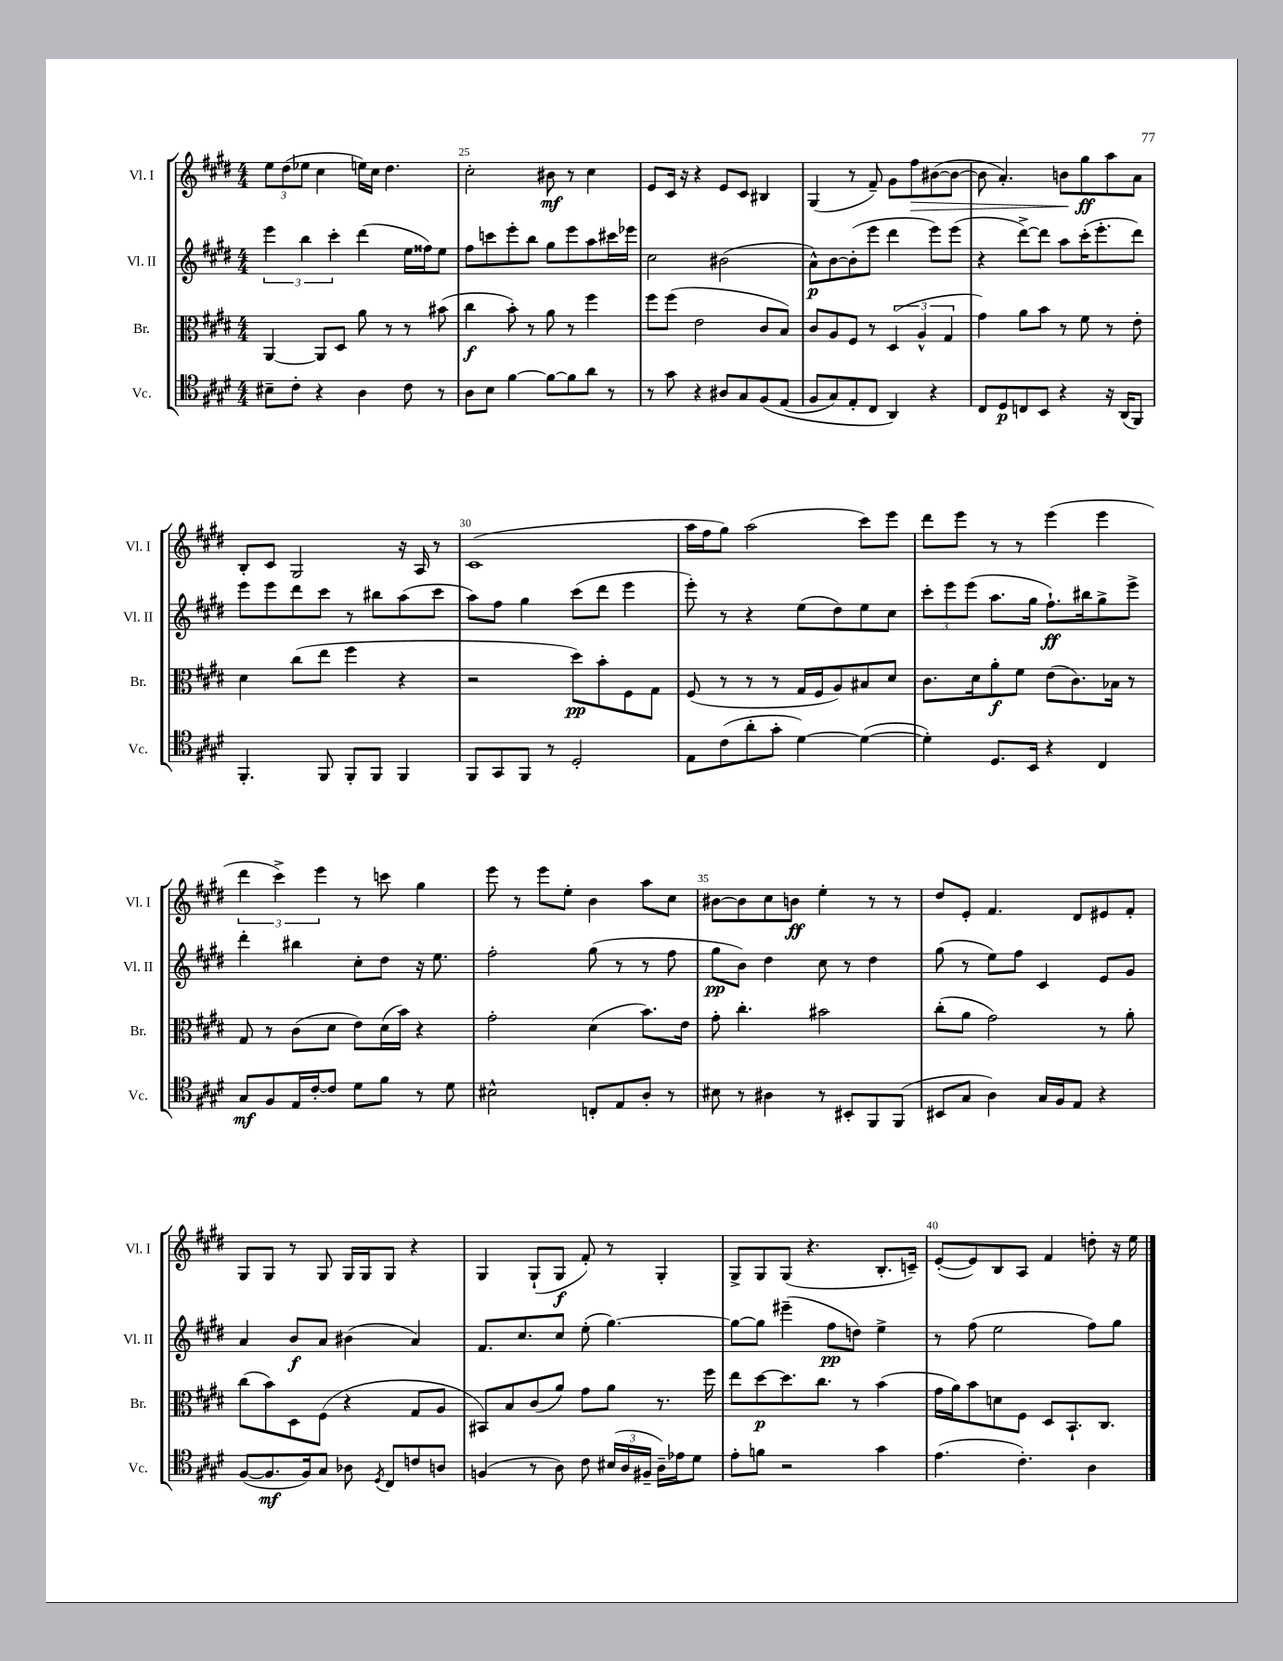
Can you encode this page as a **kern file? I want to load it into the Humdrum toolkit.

**kern	**dynam	**kern	**dynam	**kern	**dynam	**kern	**dynam
*part4	*part4	*part3	*part3	*part2	*part2	*part1	*part1
*staff4	*staff4	*staff3	*staff3	*staff2	*staff2	*staff1	*staff1
*I"Vc.	*	*I"Br.	*	*I"Vl. II	*	*I"Vl. I	*
*I'Vc.	*	*I'Br.	*	*I'Vl. II	*	*I'Vl. I	*
*clefC4	*	*clefC3	*	*clefG2	*	*clefG2	*
*k[f#c#g#d#]	*	*k[f#c#g#d#]	*	*k[f#c#g#d#]	*	*k[f#c#g#d#]	*
*M4/4	*	*M4/4	*	*M4/4	*	*M4/4	*
=24	=24	=24	=24	=24	=24	=24	=24
8B#X~\L	.	[4AA/	.	6eee\	.	12ee\L	.
.	.	.	.	.	.	(12dd#\	.
8c#'\J	.	.	.	.	.	.	.
.	.	.	.	6bb\	.	12ee-X\J	.
4r	.	8AA/L]	.	.	.	4cc#\	.
.	.	.	.	6ccc#'\	.	.	.
.	.	8D#/J	.	.	.	.	.
4A\	.	8a\	.	(4ddd#\	.	16een\LL)	.
.	.	.	.	.	.	16cc#\JJ	.
.	.	8r	.	.	.	4.dd#\	.
8c#\	.	8r	.	16ee\LL	.	.	.
.	.	.	.	16ff##X\J)	.	.	.
8r	.	(8b#X\	.	8ee\J	.	.	.
=25	=25	=25	=25	=25	=25	=25	=25
8A\L	.	4cc#\	f	8ff#\L	.	2cc#'\	.
8B\J	.	.	.	8cccn\	.	.	.
[4f#\	.	8b'\)	.	8eee'\	.	.	.
.	.	8r	.	8bb\J	.	.	.
8f#\L_	.	8a\	.	8gg#\L	.	8b#X\	mf
8f#\]	.	8r	.	8eee\	.	8r	.
8a\J	.	4ff#\	.	8aa\	.	4cc#\	.
8r	.	.	.	16ccc#X\L	.	.	.
.	.	.	.	16eee-X\JJ	.	.	.
=26	=26	=26	=26	=26	=26	=26	=26
8r	.	8ff#\L	.	2cc#\	.	8e/L	.
8g#\	.	(8ff#\J	.	.	.	16c#/Jk	.
.	.	.	.	.	.	16r	.
4r	.	2e\	.	.	.	4r	.
8A#X/L	.	.	.	(2b#X\	.	8e/L	.
8G#/	.	.	.	.	.	8c#/J	.
(8F#/	.	8c#/L	.	.	.	4B#X/	.
(8E/J	.	8B/J)	.	.	.	.	.
=27	=27	=27	=27	=27	=27	=27	=27
8F#/L	.	8c#/L	.	8a^^\L)	p	(4G#/	.
8G#/)	.	8A/	.	[8b\	.	.	.
8E'/	.	8F#/J	.	(8b'\]	.	8r	.
8C#/J	.	8r	.	8eee\J	.	8f#~/)	.
4AA/)	.	(6D#/	.	4ddd#\	.	8g#\L	.
!	!	!	!	!	!	!	!LO:HP:b
.	.	.	.	.	.	8ff#\	>
.	.	6A^^/	.	.	.	.	.
4r	.	.	.	8eee\L)	.	([8b#X\	.
.	.	6G#/	.	.	.	.	.
.	.	.	.	(8eee\J	.	8b#\J_	.
=28	=28	=28	=28	=28	=28	=28	=28
8C#/L	.	4g#\)	.	4r	.	8b#\]	.
8D#/	p	.	.	.	.	4.a'/)	.
8Cn/	.	8a\L	.	[8ddd#^\L)	.	.	.
8BB/J	.	8b\J	.	8ddd#\J]	.	.	.
4r	.	8r	.	8aa\L	.	8bn\L	.
.	.	8f#\	.	(16ccc#'\K	.	8gg#\	] ff
.	.	.	.	8.eee'\	.	.	.
16r	.	8r	.	.	.	8aa\	.
(16AA/KL	.	.	.	.	.	.	.
8FF#/J)	.	8e'\	.	8ddd#\J)	.	8a\J	.
!!LO:LB:g=z
=29	=29	=29	=29	=29	=29	=29	=29
4.FF#'/	.	4d#\	.	8eee\L	.	8B'/L	.
.	.	.	.	8eee\	.	8c#/J	.
.	.	(8cc#\L	.	8ddd#\	.	2G#/	.
8FF#/	.	8ee\J	.	8ccc#\J	.	.	.
8FF#'/L	.	4ff#\	.	8r	.	.	.
8FF#/J	.	.	.	8bb#X\L	.	.	.
4FF#/	.	4r	.	(8aa\	.	16r	.
.	.	.	.	.	.	16A/	.
.	.	.	.	8ccc#\J	.	8r	.
=30	=30	=30	=30	=30	=30	=30	=30
8FF#/L	.	2r	.	8aa\L)	.	(1c#	.
8GG#/	.	.	.	8ff#\J	.	.	.
8FF#/J	.	.	.	4gg#\	.	.	.
8r	.	.	.	.	.	.	.
2D#'/	.	8dd#\L)	pp	(8ccc#\L	.	.	.
.	.	8b'\	.	8ddd#\J	.	.	.
.	.	8F#\	.	4eee\	.	.	.
.	.	8G#\J	.	.	.	.	.
=31	=31	=31	=31	=31	=31	=31	=31
8E\L	.	(8F#/	.	8eee'\)	.	16aa\LL	.
.	.	.	.	.	.	16ff#\J	.
(8c#\	.	8r	.	8r	.	8gg#\J)	.
8a'\	.	8r	.	4r	.	(2aa\	.
8g#'\J	.	8r	.	.	.	.	.
[4d#\)	.	16G#/LL	.	(8ee\L	.	.	.
.	.	16F#/J	.	.	.	.	.
.	.	8A/)	.	8dd#\)	.	.	.
(4d#\_	.	8B#X/	.	8ee\	.	8ccc#\L)	.
.	.	8d#/J	.	8cc#\J	.	8eee\J	.
=32	=32	=32	=32	=32	=32	=32	=32
4d#'\])	.	8.c#\L	.	12ccc#'\L	.	8ddd#\L	.
.	.	.	.	12eee\	.	.	.
.	.	.	.	.	.	8eee\J	.
.	.	.	.	(12eee\J	.	.	.
.	.	16d#\k	.	.	.	.	.
8.D#/L	.	8a'\	f	8.aa\L	.	8r	.
.	.	8f#\J	.	.	.	8r	.
16BB/Jk	.	.	.	16gg#\Jk	.	.	.
4r	.	(8e\L	.	8.ff#`\L)	ff	(4eee\	.
.	.	8.c#\)	.	.	.	.	.
.	.	.	.	16bb#X\k	.	.	.
4C#/	.	.	.	8gg#^\	.	4eee\	.
.	.	16B-X\Jk	.	.	.	.	.
.	.	8r	.	8eee^\J	.	.	.
!!LO:LB:g=z
=33	=33	=33	=33	=33	=33	=33	=33
8G#/L	mf	8G#/	.	4ddd#'\	.	6ddd#\	.
8F#/	.	8r	.	.	.	.	.
.	.	.	.	.	.	6ccc#^\)	.
16E/L	.	(8c#\L	.	4bb#X\	.	.	.
[16c#'/J	.	.	.	.	.	.	.
.	.	.	.	.	.	6eee\	.
8c#/J]	.	8d#\J	.	.	.	.	.
8d#\L	.	8e\L)	.	8cc#'\L	.	8r	.
8f#\J	.	(16d#\L	.	8dd#\J	.	8cccn\	.
.	.	16b\JJ)	.	.	.	.	.
8r	.	4r	.	16r	.	4gg#\	.
.	.	.	.	8.ee\	.	.	.
8d#\	.	.	.	.	.	.	.
=34	=34	=34	=34	=34	=34	=34	=34
2B#X^^\	.	2g#'\	.	2ff#'\	.	8eee\	.
.	.	.	.	.	.	8r	.
.	.	.	.	.	.	8eee\L	.
.	.	.	.	.	.	8ee'\J	.
8Cn'/L	.	(4d#\	.	(8gg#\	.	4b\	.
8E/	.	.	.	8r	.	.	.
8A'/J	.	8.b\L)	.	8r	.	8aa\L	.
8r	.	.	.	8ff#\	.	8cc#\J	.
.	.	16e\Jk	.	.	.	.	.
=35	=35	=35	=35	=35	=35	=35	=35
8B#X\	.	8g#'\	.	8gg#\L	pp	[8b#X\L	.
8r	.	4.cc#'\	.	8b\J)	.	8b#\]	.
4A#X\	.	.	.	4dd#\	.	8cc#\	.
.	.	.	.	.	.	8bn\J	ff
8r	.	2b#X\	.	8cc#\	.	4ee'\	.
8BB#X'/L	.	.	.	8r	.	.	.
8FF#/	.	.	.	4dd#\	.	8r	.
(8FF#/J	.	.	.	.	.	8r	.
=36	=36	=36	=36	=36	=36	=36	=36
8BB#X/L	.	(8cc#'\L	.	(8gg#\	.	8dd#/L	.
8G#/J	.	8a\J	.	8r	.	8e'/J	.
4A\)	.	2g#\)	.	8ee\L)	.	4.f#/	.
.	.	.	.	8ff#\J	.	.	.
16G#/LL	.	.	.	4c#/	.	.	.
16F#/J	.	.	.	.	.	.	.
8E/J	.	.	.	.	.	8d#/L	.
4r	.	8r	.	8e/L	.	8e#X/	.
.	.	8a'\	.	8g#/J	.	8f#'/J	.
!!LO:LB:g=z
=37	=37	=37	=37	=37	=37	=37	=37
([8F#/L	.	(8cc#\L	.	4a/	.	8G#/L	.
8.F#/]	mf	8b\)	.	.	.	8G#/J	.
.	.	8D#\	.	8b/L	f	8r	.
16F#/k)	.	.	.	.	.	.	.
8G#/J	.	(8F#\J	.	8a/J	.	8G#/	.
8A-X\	.	4r	.	(4b#X\	.	16G#/LL	.
.	.	.	.	.	.	16G#/J	.
8qD#/	.	.	.	.	.	.	.
8C#/L	.	.	.	.	.	8G#/J	.
8cn/	.	8G#/L	.	4a/)	.	4r	.
8An/J	.	8A/J	.	.	.	.	.
=38	=38	=38	=38	=38	=38	=38	=38
(4Fn/	.	8BB#X/L)	.	8.f#/L	.	4G#/	.
.	.	8B/	.	.	.	.	.
.	.	.	.	8.cc#/	.	.	.
8r	.	(8c#/	.	.	.	(8G#`/L	.
8A\)	.	8a/J)	.	8cc#/J	.	8G#/J	f
8c#\	.	8g#\L	.	(8ee'\	.	8f#'/)	.
(24B#X/LL	.	8a\J	.	[4.gg#\)	.	8r	.
24A/	.	.	.	.	.	.	.
24F#X~/JJ	.	.	.	.	.	.	.
16A~\LL)	.	8.r	.	.	.	4G#'/	.
16e-X\J	.	.	.	.	.	.	.
8d#\J	.	.	.	.	.	.	.
.	.	16ff#\	.	.	.	.	.
=39	=39	=39	=39	=39	=39	=39	=39
8e'\L	.	8ee\L	.	8gg#\L_	.	8G#^/L	.
8fn\J	.	[8dd#\	p	8gg#\J]	.	8G#/	.
2r	.	8.dd#\]	.	(4eee#X~\	.	(8G#/J	.
.	.	.	.	.	.	4.r	.
.	.	8.cc#\J	.	.	.	.	.
.	.	.	.	8ff#\L	pp	.	.
.	.	8r	.	8ddn\J)	.	.	.
4g#\	.	(4b\	.	4ee^\	.	8.B'/L	.
.	.	.	.	.	.	16cn~/Jk)	.
=40	=40	=40	=40	=40	=40	=40	=40
(4.e\	.	16g#\LL	.	8r	.	([8e'/L	.
.	.	16a\J)	.	.	.	.	.
.	.	8b\	.	(8ff#\	.	8e/])	.
.	.	8dn\	.	2ee\	.	8B/	.
4.c#'\)	.	8F#\J	.	.	.	8A/J	.
.	.	8D#/L	.	.	.	4f#/	.
.	.	8.BB`/	.	.	.	.	.
4A\	.	.	.	8ff#\L)	.	8ddn'\	.
.	.	8.C#/J	.	.	.	.	.
.	.	.	.	8gg#\J	.	16r	.
.	.	.	.	.	.	16ee\	.
==	==	==	==	==	==	==	==
*-	*-	*-	*-	*-	*-	*-	*-
